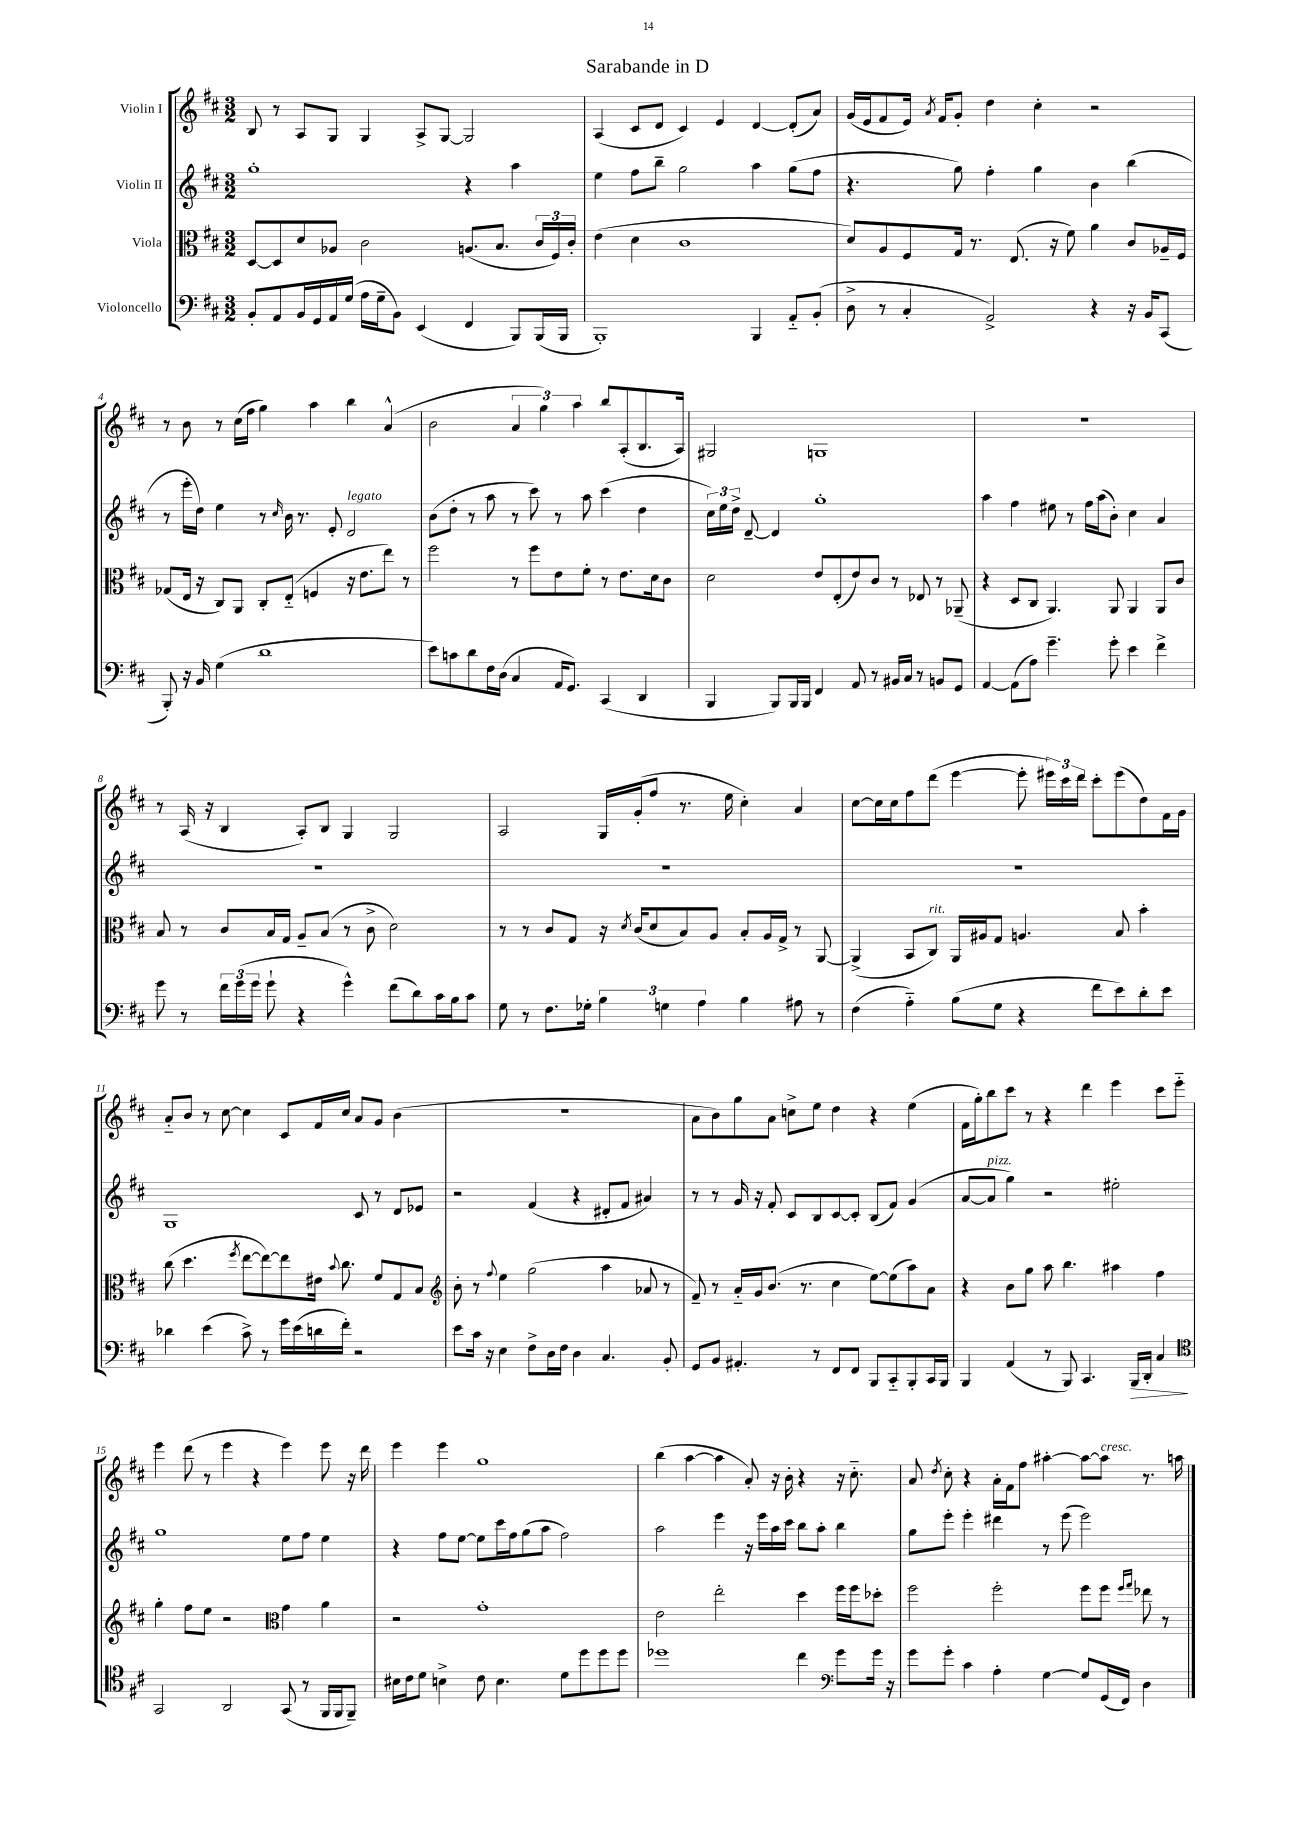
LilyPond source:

\header { title = "Sarabande in D" }
<<
\new StaffGroup <<
\new Staff = "s0" \with { instrumentName = "Violin I" } {
    \clef treble \key d \major \numericTimeSignature \time 3/2
    \autoBeamOff b8 r8 a8[ g8] g4 a8[-> g8]~ g2 |
    a4( cis'8[ d'8] cis'4) e'4 d'4~ d'8[-.( a'8]) |
    g'16[( e'16 fis'8 e'16]) \acciaccatura { a'8 } fis'16[ g'8]-. d''4 cis''4-. r2 |
    r8 b'8 r8 cis''16[( fis''16] g''4) a''4 b''4 a'4-^( |
    b'2 \tuplet 3/2 { a'4 g''4) a''4 } b''8[ a8-.( b8. a16]) |
    gis2 g1 |
    R1. |
    r8 a16( r16 b4 a8[-.) b8] g4 g2 |
    a2 g16[ g'16-.( fis''8] r8. e''16 cis''4-.) a'4 |
    cis''8[~ cis''16 cis''16 fis''8 d'''8]( e'''4~ e'''8-. \tuplet 3/2 { eis'''16[) cis'''16 d'''16] } cis'''8[-. eis'''8( d''8) fis'16 g'16] |
    a'8[-_ b'8] r8 cis''8~ cis''4 cis'8[ fis'16 cis''16] a'8[ g'8] b'4( |
    R1. |
    a'8[ b'8) g''8 a'8] c''8[-> e''8] d''4 r4 e''4( |
    fis'16[ g''16-.) b''8 cis'''8] r8 r4 d'''4 e'''4 cis'''8[ e'''8]-_ |
    e'''4 d'''8( r8 e'''4 r4 e'''4) e'''8 r16 d'''16 |
    e'''4 e'''4 g''1 |
    b''4( a''4~ a''4 a'8-.) r16 b'16-. r4 r16 cis''8.-_ |
    a'8 \acciaccatura { d''8 } cis''8-. r4 a'16[-. fis'16 fis''8] ais''4~-. ais''8[~ ais''8]^\markup { \italic "cresc." } r8. a''16 \bar "|." |
}
\new Staff = "s1" \with { instrumentName = "Violin II" } {
    \clef treble \key d \major \numericTimeSignature \time 3/2
    \autoBeamOff g''1-. r4 a''4 |
    e''4 fis''8[ b''8]-- g''2 a''4 g''8[( fis''8] |
    r4. g''8) fis''4-. g''4 b'4 b''4( |
    r8 e'''16[-. d''16]) e''4 r8 \grace { cis''16 } b'16 r8. e'8-. d'2^\markup { \italic "legato" } |
    b'8[( d''8]-. r8 a''8 r8 cis'''8) r8 a''8 cis'''4( d''4 |
    \tuplet 3/2 { cis''16[) e''16 d''16]-> } d'8~-- d'4 g''1-. |
    a''4 fis''4 eis''8 r8 fis''16[ a''16( b'8]-.) cis''4 a'4 |
    R1. |
    R1. |
    R1. |
    g1 cis'8 r8 d'8[ ees'8] |
    r2 fis'4( r4 dis'8[-. fis'8] ais'4) |
    r8 r8 g'16 r16 fis'8-. cis'8[ b8 cis'8~ cis'8]-. b8[( fis'8]) g'4( |
    a'8[~ a'8]^\markup { \italic "pizz." } g''4) r2 eis''2-. |
    g''1 e''8[ fis''8] e''4 |
    r4 fis''8[ e''8]~ e''8[ cis'''16 fis''16 g''8( a''8] fis''2) |
    a''2 e'''4 r16 e'''16[ a''16 cis'''16] b''8[ a''8]-. b''4 |
    g''8[ e'''8]-. e'''4-. dis'''4 r8 e'''8( e'''2) \bar "|." |
}
\new Staff = "s2" \with { instrumentName = "Viola" } {
    \clef alto \key d \major \numericTimeSignature \time 3/2
    \autoBeamOff d8[~ d8 d'8 aes8] cis'2 a8.[( b8.] \tuplet 3/2 { cis'16[ fis16) cis'16]-. } |
    e'4( d'4 cis'1 |
    d'8[) a8 fis8 g16] r8. e8.( r16 fis'8) a'4 cis'8[ aes16-- fis16] |
    ges8[( e16] r16 cis8[) a,8] cis8[-. e8]-_( f4 r16 e'8.[ e''8]) r8 |
    fis''2 r8 fis''8[ e'8 fis'8]-. r8 e'8.[ d'16 cis'8] |
    d'2 e'8[ e8-.( e'8) cis'8] r8 ees8 r8 aes,8--( |
    r4 d8[ cis8] a,4.) a,8 a,4 a,8[ cis'8] |
    b8 r8 cis'8[ b16 g16] a8[-- b8]( r8 cis'8-> d'2) |
    r8 r8 cis'8[ g8] r16 \acciaccatura { d'8 } cis'16[( d'8 b8) a8] b8[-. a16 g16]-> r8 a,8~ |
    a,4->( b,8[ cis8]^\markup { \italic "rit." }) a,16[ ais16 g8] a4. b8 b'4-. |
    cis''8( d''4. \acciaccatura { fis''8 } e''8[~ e''8~) e''8 eis'16] \appoggiatura { b'8 } cis''8. fis'8[ g8 b8] |
    \clef treble b'8-. r8 \appoggiatura { fis''8 } e''4 g''2( a''4 aes'8 r8 |
    fis'8--) r8 a'16[-_ g'16 b'8.]( r8. cis''4 e''8[~) e''8( a''8) a'8] |
    r4 b'8[ g''8] a''8 b''4. ais''4 fis''4 |
    g''4-. fis''8[ e''8] r2 \clef alto g'4 a'4 |
    r2 g'1-. |
    e'2 e''2-. d''4 fis''16[ fis''16 des''8]-. |
    fis''2 fis''2-. fis''8[ fis''8] \grace { fis''16[ g''16] } ees''8 r8 \bar "|." |
}
\new Staff = "s3" \with { instrumentName = "Violoncello" } {
    \clef bass \key d \major \numericTimeSignature \time 3/2
    \autoBeamOff b,8[-. a,8 b,16 g,16 a,16 g16]( a16[ g16-- b,8]) e,4( fis,4 b,,8[) b,,16( b,,16] |
    b,,1-.) b,,4 a,8[-_ b,8]-.( |
    d8-> r8 cis4-. a,2->) r4 r16 b,16[ cis,8]( |
    b,,8-.) r16 b,16 g4( d'1 |
    e'8[) c'8 d'8 fis16 d16]( cis4 a,16[ g,8.]) cis,4( d,4 |
    b,,4 b,,8[) b,,16 b,,16] fis,4 a,8 r8 bis,16[ cis16] r8 b,8[ g,8] |
    a,4~ a,8[( a8]) g'4.-- g'8-. e'4 fis'4-> |
    g'8 r8 \tuplet 3/2 { fis'16[ g'16( g'16] } g'8-! r4 g'4-^) fis'8[( d'8) cis'16 b16 cis'8] |
    g8 r8 fis8.[ ges16]-. \tuplet 3/2 { b4 g4 a4 } b4 ais8 r8 |
    fis4( a4-_) b8[( g8] r4 fis'8[ e'8) d'8-. e'8] |
    des'4 e'4( cis'8->) r8 g'16[ e'16( d'16 fis'16]-.) r2 |
    e'8[ cis'16] r16 e4 fis8[-> d16 fis16] d4 cis4. b,8-. |
    g,8[ b,8] ais,4.-. r8 fis,8[ fis,8] b,,8[ cis,8-_ b,,8-. cis,16 b,,16] |
    b,,4 a,4( r8 b,,8) cis,4. b,,16[\> d,16]-. cis4\! |
    \clef tenor g,2 a,2 g,8( r8 fis,16[ fis,16 fis,8]--) |
    bis16[ cis'16 d'8] b4-> cis'8 b4. d'8[ d''8 d''8 d''8] |
    des''1 cis''4 \clef bass g'8[ g'16] r16 |
    g'8[ g'8]-. cis'4 a4-. g4~ g8[ g,16( fis,16]) d4 \bar "|." |
}
>>
>>
